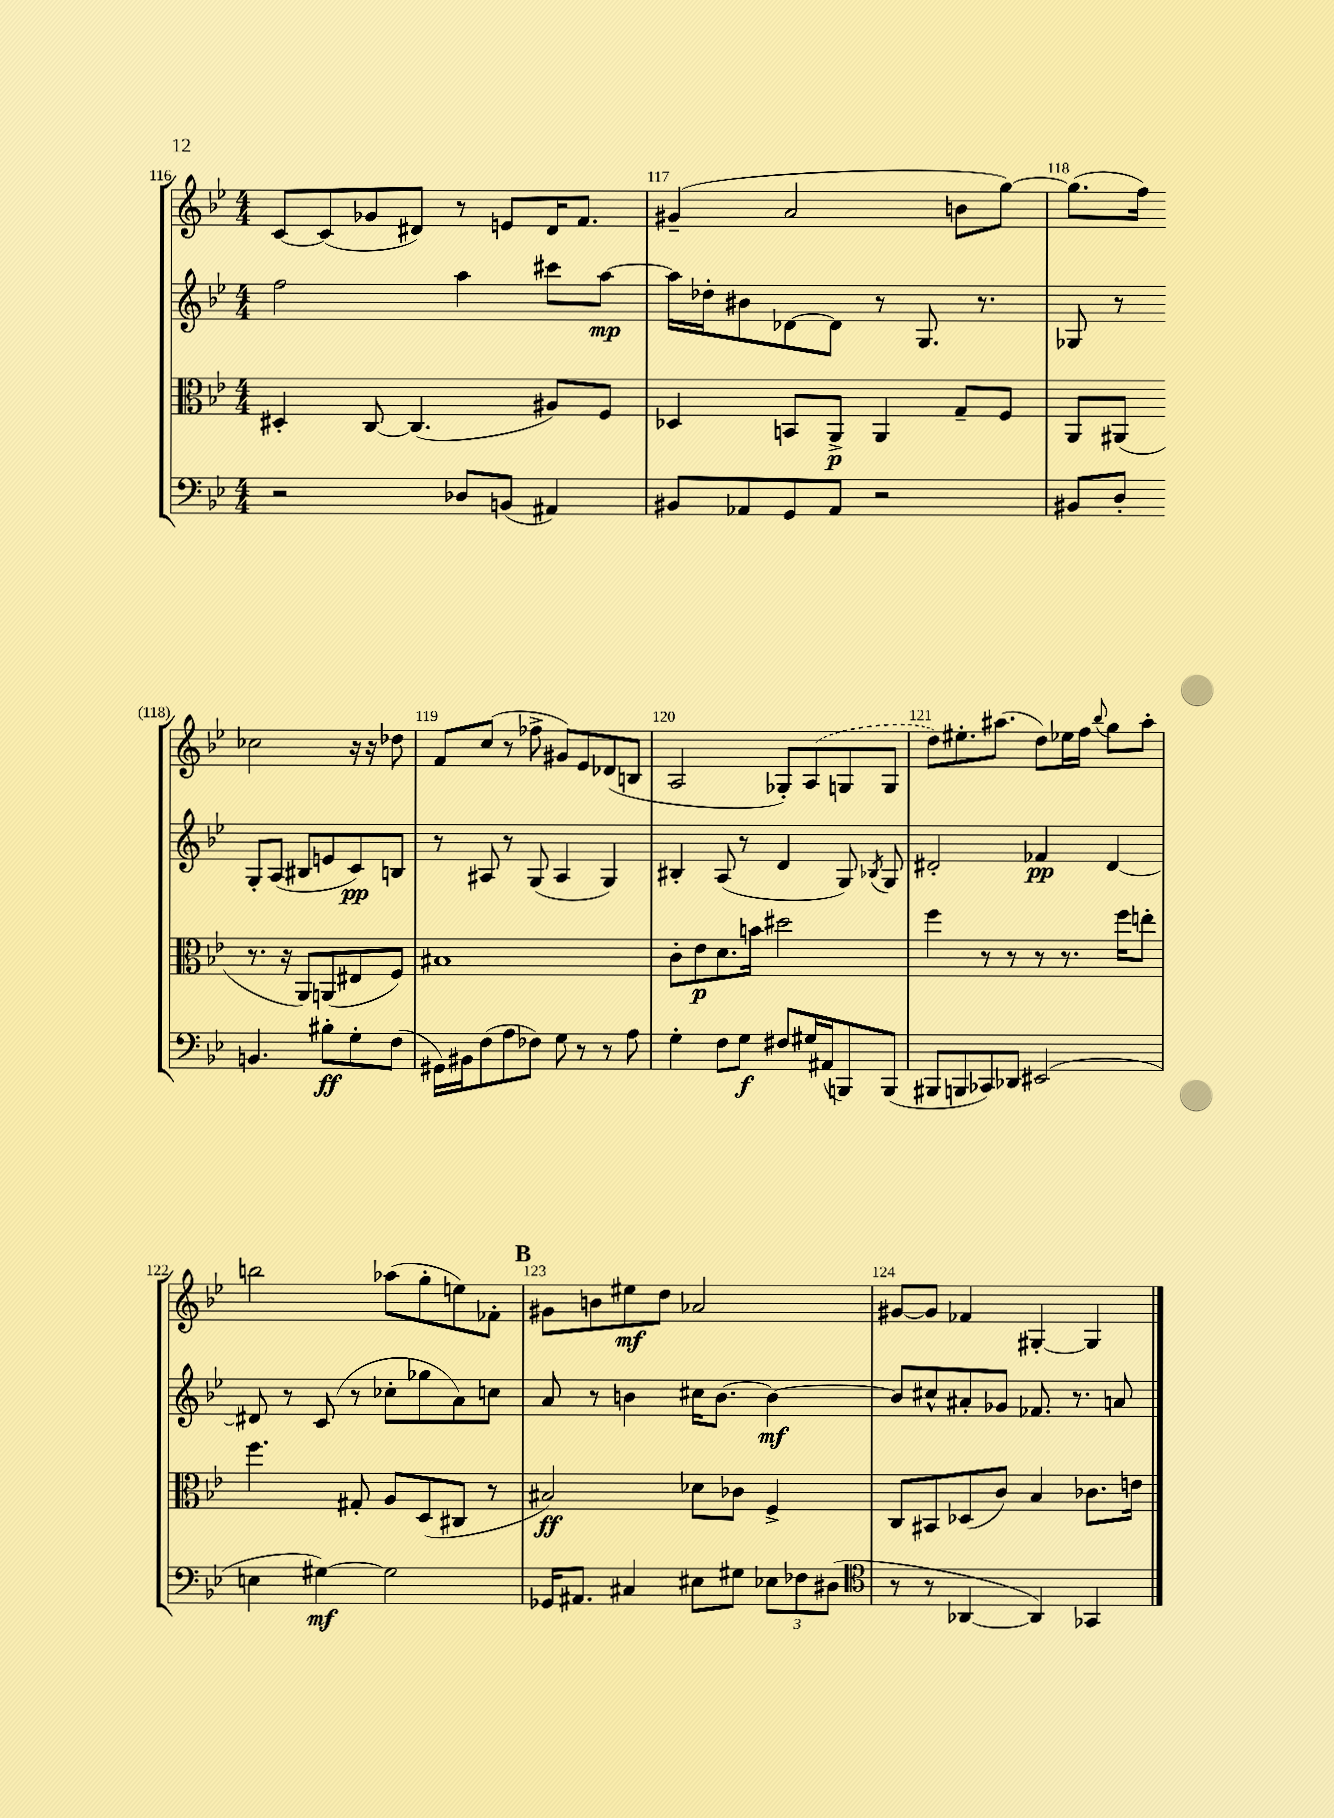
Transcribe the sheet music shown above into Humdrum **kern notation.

**kern	**kern	**kern	**kern
*staff4	*staff3	*staff2	*staff1
*clefF4	*clefC3	*clefG2	*clefG2
*k[b-e-]	*k[b-e-]	*k[b-e-]	*k[b-e-]
*M4/4	*M4/4	*M4/4	*M4/4
2r	4D#'/	2ff\	[8c/L
.	.	.	(8c/]
.	[8C/	.	8g-/
.	(4.C/]	.	8d#/J)
8D-/L	.	4aa\	8r
(8BB/J	.	.	8e/L
4AA#/)	8A#/L)	8ccc#\L	16d#/K
.	.	.	8.f/J
.	8F/J	[8aa\J	.
=	=	=	=
8BB#/L	4D-/	16aa\]LL	(4g#~/
.	.	16dd-'\J	.
8AA-/	.	8b#\	.
8GG/	8BB/L	[8d-\	2a/
8AA-/J	8AA^/J	8d-\]J	.
2r	4AA/	8r	.
.	.	8.G/	.
.	8G~/L	.	8b\L
.	.	8.r	.
.	8F/J	.	[8gg\J)
=	=	=	=
8BB#/L	8AA/L	8G-/	(8.gg\]L
8D'/J	(8AA#/J	8r	.
.	.	.	16ff\Jk)
4.BB/	8.r	8G-'/L	2cc-\
.	.	(8A/J	.
.	16r	.	.
.	8AA#/L)	8B#/L	.
8B#'\L	(8AA/	8e/	.
8G'\	8E#/	8c/)	16r
.	.	.	16r
(8F\J	8F/J)	8B/J	8dd-\
=	=	=	=
16GG#\LL)	1B#	8r	8f/L
16BB#\J	.	.	.
(8F\	.	8A#/	(8cc/J
8A\	.	8r	8r
8F-\J)	.	(8G/	8ff-^\
8G\	.	4A#/	8g#/L)
8r	.	.	8e-/
8r	.	4G/)	(8d-/
8A\	.	.	8B/J
=	=	=	=
4G'\	8c'\L	4B#'/	2A/
.	8e-\	.	.
8F\L	8.d\	(8A/	.
8G\J	.	8r	.
.	16b\Jk	.	.
8F#/L	2dd#\	4d/	8G-'/L)
16G#/L	.	.	(8A/
(16AA#/J	.	.	.
8BBB/)	.	8G/)	8G/
.	.	8qB-/	.
(8BBB/J	.	8G/	8G/J
=	=	=	=
8BBB#/L	4ff\	2d#'/	8dd\L)
8BBB/	.	.	8.ee#'\
8CC-/)	8r	.	.
.	.	.	(8.aa#\J
8DD-/J	8r	.	.
(2EE#/	8r	4f-/	8dd\L)
.	8.r	.	16ee-\L
.	.	.	16ff\JJ
.	.	.	8qqbb-/
.	.	[4d#/	8gg\L
.	16ff\LK	.	.
.	8ee'\J	.	8aa#'\J
=	=	=	=
4E\	4.ff\	8d#/]	2bb\
.	.	8r	.
[4G#\)	.	(8c/	.
.	8G#'/	8r	.
2G#\]	8A/L	8cc-'\L	(8aa-\L
.	(8D/	8gg-\	8gg'\
.	8C#/J	8a\)	8ee\)
.	8r	8cc\J	8f-'\J
=	=	=	=
16GG-/LK	2B#/)	8a/	8g#\L
8.AA#/J	.	.	.
.	.	8r	8b\
4C#/	.	4b\	8ee#\
.	.	.	8dd\J
8E#\L	8d-\L	16cc#\LK	2a-/
.	.	[8.b\J	.
8G#\J	8c-\J	.	.
12E-\L	4F^/	4b\_	.
12F-\	.	.	.
(12D#\J	.	.	.
=	=	=	=
*clefC4	*	*	*
8r	8C/L	8b/]L	[8g#/L
8r	8BB#/	8cc#^^/	8g#/]J
[4AA-/	(8D-/	8a#'/	4f-/
.	8c/J)	8g-/J	.
4AA-/])	4B-/	8.f-/	[4G#'/
.	.	8.r	.
4GG-/	8.c-\L	.	4G#/]
.	.	8a/	.
.	16e\Jk	.	.
==	==	==	==
*-	*-	*-	*-
